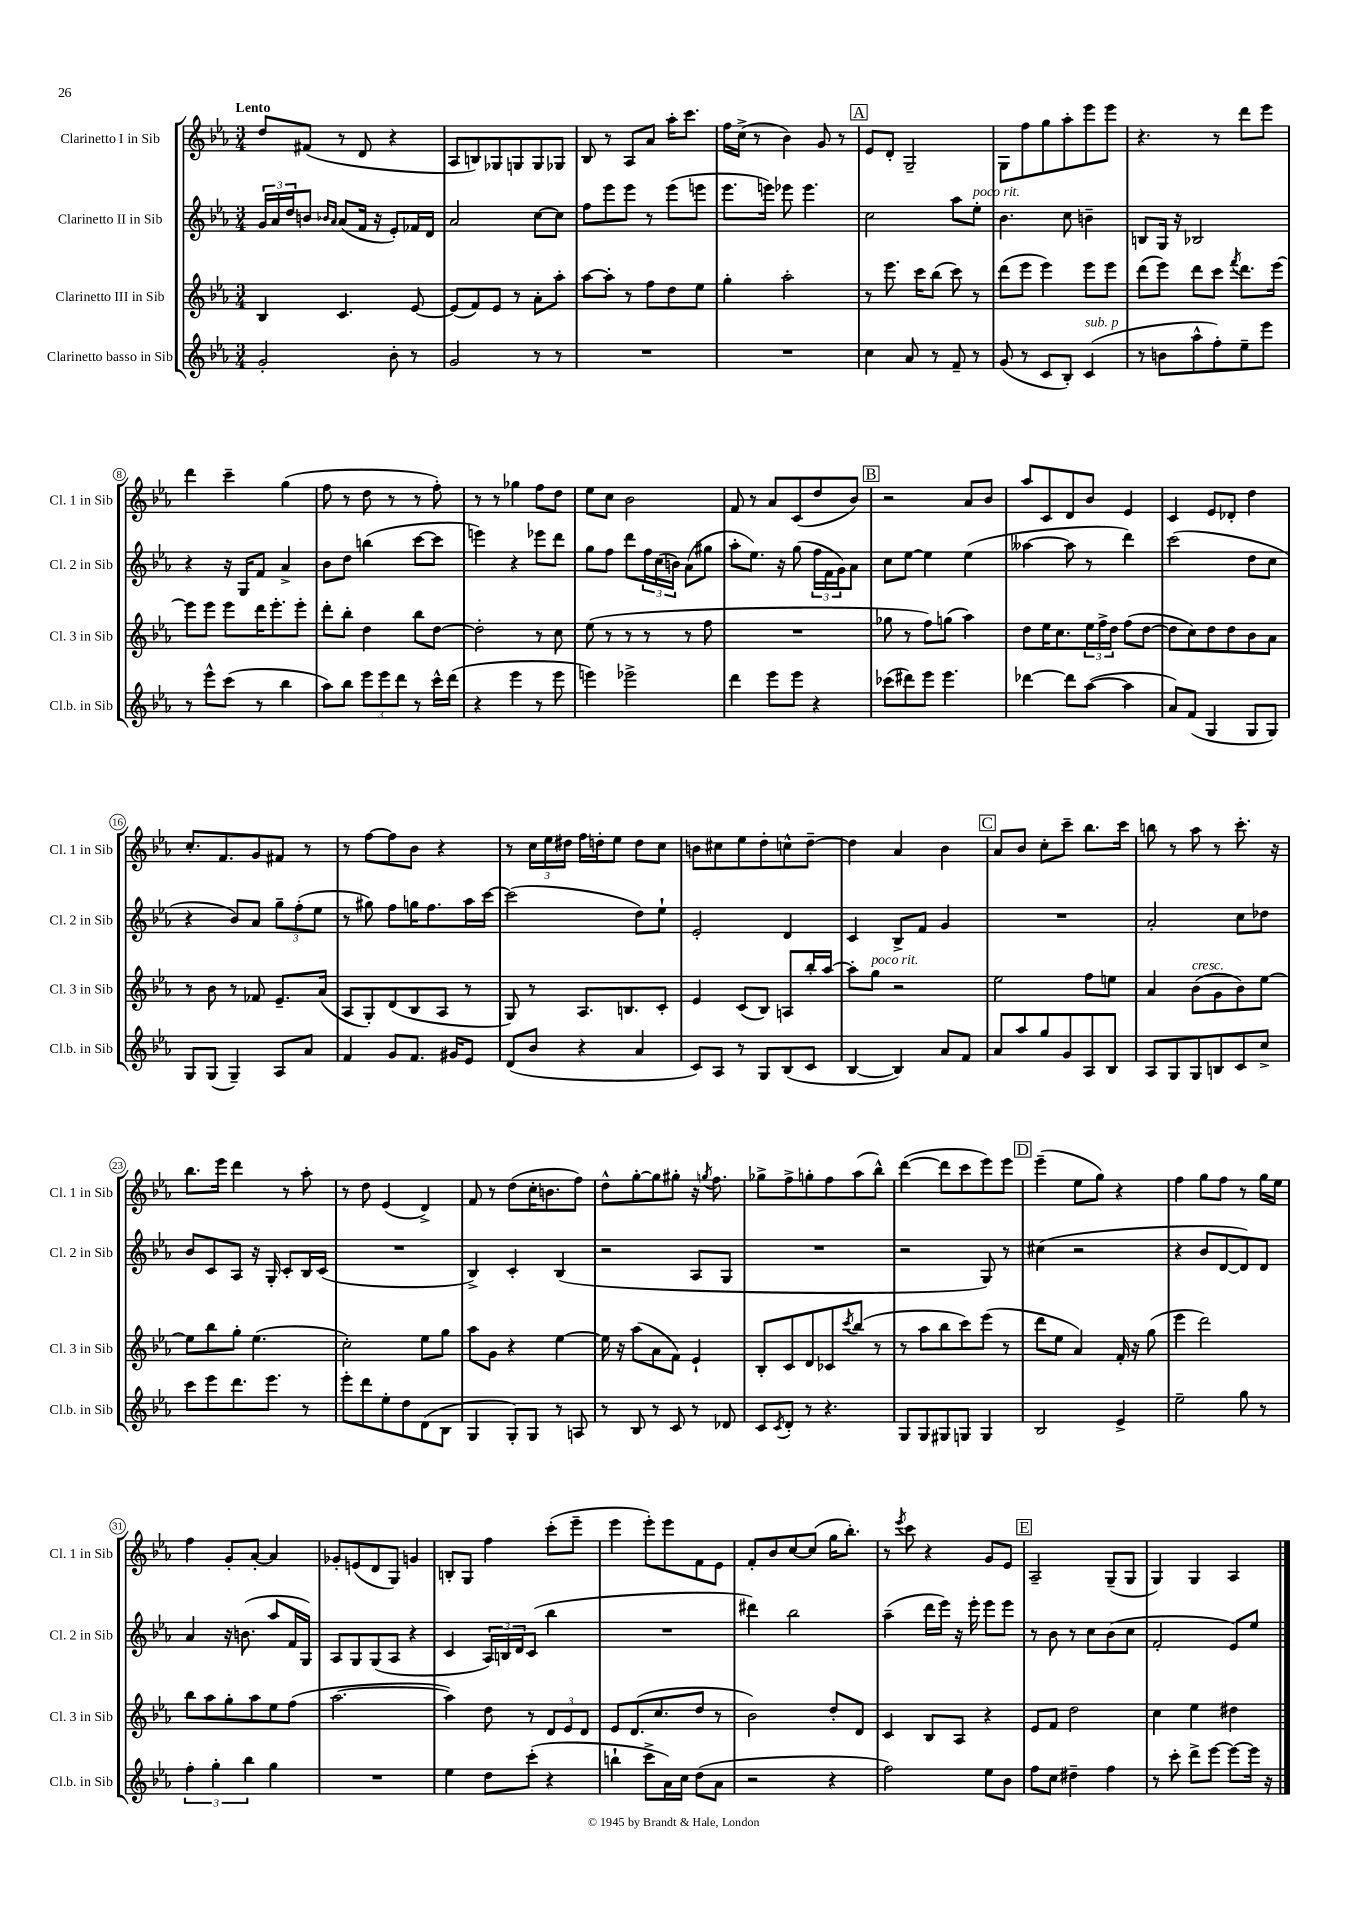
<<
\new StaffGroup <<
\new Staff = "s0" \with { instrumentName = "Clarinetto I in Sib" shortInstrumentName = "Cl. 1 in Sib" } {
    \clef treble \key ees \major \numericTimeSignature \time 3/4 \tempo "Lento"
    d''8 fis'8( r8 d'8 r4 |
    aes8 b8) ges8 g8 g8 ges8 |
    bes8 r8 aes8 aes'8 aes''16-. c'''8. |
    f''16 c''16->( r8 bes'4) g'8 r8 |
    \mark \markup { \box "A" } ees'8 d'8-. g2-- |
    g8 f''8 g''8 aes''8-. ees'''8 ees'''8 |
    r4. r8 d'''8 ees'''8 |
    d'''4 c'''4-- g''4( |
    f''8 r8 d''8 r8 r8 f''8-.) |
    r8 r8 ges''4 f''8 d''8 |
    ees''8 c''8 bes'2 |
    f'8 r8 aes'8 c'8( d''8 bes'8) |
    \mark \markup { \box "B" } r2 aes'8 bes'8 |
    aes''8 c'8 d'8 bes'8 ees'4 |
    c'4 ees'8 des'8-. d''4 |
    c''8.-. f'8. g'8 fis'8 r8 |
    r8 f''8~ f''8 bes'8 r4 |
    r8 \tuplet 3/2 { c''16 ees''16 dis''16 } f''16 d''16-. ees''8 d''8 c''8 |
    b'8 cis''8 ees''8 d''8-. c''8-^ d''8~-- |
    d''4 aes'4 bes'4 |
    \mark \markup { \box "C" } aes'8 bes'8 c''8-. c'''8-- bes''8. c'''16 |
    b''8 r8 aes''8 r8 c'''8.-. r16 |
    bes''8. ees'''16 d'''4 r8 aes''8-. |
    r8 d''8 ees'4( d'4->) |
    f'8 r8 d''8( c''16-. b'8. f''8) |
    d''8-^ g''8~-. g''8 gis''8-. r16 \acciaccatura { g''8 } f''8. |
    ges''8-> f''8-> g''8-. f''8 aes''8( bes''8-^) |
    d'''4~( d'''8 c'''8 ees'''8) ees'''8 |
    \mark \markup { \box "D" } ees'''4--( ees''8 g''8) r4 |
    f''4 g''8 f''8 r8 g''16 ees''16 |
    f''4 g'8-. aes'8~-. aes'4 |
    ges'8-. e'8( d'8 g8) g'4 |
    b8-. g8 f''4 c'''8-.( ees'''8-- |
    ees'''4 ees'''8-.) ees'''8 f'8 ees'8 |
    f'8-. bes'8 c''8~ c''8( g''16 bes''8.-.) |
    r8 \acciaccatura { ees'''8 } c'''8 r4 g'8 ees'8 |
    \mark \markup { \box "E" } aes2-- g8--( g8 |
    g4) g4 aes4 \bar "|." |
}
\new Staff = "s1" \with { instrumentName = "Clarinetto II in Sib" shortInstrumentName = "Cl. 2 in Sib" } {
    \clef treble \key ees \major \numericTimeSignature \time 3/4
    \tuplet 3/2 { g'16 aes'16 d''16 } b'8 \grace { bes'16 aes'16 } aes'8( f'16 r16 ees'8-.) fes'16 d'16 |
    aes'2 c''8~ c''8 |
    f''8 ees'''8 ees'''8 r8 ees'''8( e'''8 |
    ees'''8. e'''16) ees'''8 ees'''4. |
    \mark \markup { \box "A" } c''2 aes''8 ees''8-.^\markup { \italic "poco rit." } |
    bes'4. c''8 b'4-- |
    b8 g16 r16 bes2 |
    r4 r16 g16 f'8 aes'4-> |
    bes'8 d''8 b''4( c'''8~ c'''8 |
    e'''4) r4 ees'''8 d'''8 |
    g''8 f''8 d'''8 \tuplet 3/2 { f''16 c''16( b'16) } aes'8( gis''8 |
    aes''8-. ees''8.) r16 g''8( \tuplet 3/2 { f''16 f'16 g'16) } aes'8 |
    \mark \markup { \box "B" } c''8 ees''8~ ees''4 ees''4( |
    aeses''4~ aeses''8 r8 d'''4) |
    c'''2( d''8 c''8 |
    r4 bes'8) aes'8 \tuplet 3/2 { g''8-- f''8-.( ees''8 } |
    r8 gis''8) f''8 g''16 f''8. aes''16 c'''16~ |
    c'''2( d''8) ees''8-! |
    ees'2-. d'4 |
    c'4 bes8-> f'8 g'4 |
    \mark \markup { \box "C" } R2. |
    aes'2-. c''8 des''8 |
    bes'8 c'8 aes8 r16 g16-. c'8-. bes16 c'16( |
    R2. |
    bes4->) c'4-. bes4( |
    r2 aes8 g8 |
    R2. |
    r2 g8) r8 |
    \mark \markup { \box "D" } cis''4( r2 |
    r4 bes'8 d'8~ d'8) d'8 |
    aes'4 r16 b'8.( aes''8 f'16 g16) |
    aes8 g8 g8( aes8 r4 |
    c'4 \tuplet 3/2 { aes16) b16 d'16 } c'8( bes''4 |
    R2. |
    dis'''4) bes''2 |
    aes''4--( d'''16 ees'''16) r16 ees'''16-. ees'''8 ees'''8 |
    \mark \markup { \box "E" } r8 bes'8 r8 c''8 bes'8( c''8 |
    f'2-. ees'8) ees''8 \bar "|." |
}
\new Staff = "s2" \with { instrumentName = "Clarinetto III in Sib" shortInstrumentName = "Cl. 3 in Sib" } {
    \clef treble \key ees \major \numericTimeSignature \time 3/4
    bes4 c'4. ees'8~ |
    ees'8( f'8) ees'8 r8 aes'8-. aes''8-. |
    aes''8~ aes''8-. r8 f''8 d''8 ees''8 |
    g''4-. aes''2-. |
    \mark \markup { \box "A" } r8 ees'''8. c'''16 bes''8( c'''8) r8 |
    d'''8( ees'''8 ees'''4) ees'''8 ees'''8 |
    d'''8( ees'''8) d'''8 c'''8 \acciaccatura { f'''8 } d'''8. ees'''16~ |
    ees'''8 ees'''8 ees'''8 d'''16 ees'''8.-. ees'''8-. |
    d'''8-. bes''8-. d''4 bes''8 d''8~ |
    d''2-. r8 c''8 |
    ees''8( r8 r8 r8 r8 f''8 |
    R2. |
    \mark \markup { \box "B" } ges''8 r8 f''8) g''8( aes''4) |
    d''8 ees''16 c''8. \tuplet 3/2 { ees''16 f''16-> d''16 } f''8( d''8~ |
    d''8 c''8) d''8 d''8 bes'8 aes'8 |
    r8 bes'8 r8 fes'8 ees'8.-- aes'16( |
    aes8 g8-.) d'8( bes8 aes8 r8 |
    g8) r8 aes8. b8. c'8-. |
    ees'4 c'8( bes8) a8 bes''16-. aes''16~ |
    aes''8-. g''8^\markup { \italic "poco rit." } r2 |
    \mark \markup { \box "C" } ees''2 f''8 e''8 |
    aes'4 bes'8^\markup { \italic "cresc." }( g'8 bes'8) ees''8~ |
    ees''8 bes''8 g''8-. ees''4.( |
    c''2-.) ees''8 g''8 |
    aes''8 g'8 r4 ees''4~ |
    ees''16 r16 aes''8( aes'8 f'8) ees'4-! |
    bes8-. c'8 d'8 ces'8 \acciaccatura { c'''8 } bes''8( r8 |
    r8 aes''8 bes''8 c'''8) ees'''8( r8 |
    \mark \markup { \box "D" } d'''8 ees''8 aes'4) f'16-. r16 g''8( |
    ees'''4 d'''2) |
    bes''8 aes''8 g''8-. aes''8 ees''8 f''8( |
    aes''2.~ |
    aes''4) d''8 r8 \tuplet 3/2 { d'8 ees'8 d'8 } |
    ees'8 d'8.( c''8. d''8 r8 |
    bes'2) d''8-. d'8 |
    c'4 bes8 aes8 r4 |
    \mark \markup { \box "E" } ees'8 f'8 d''2 |
    c''4 ees''4 dis''4 \bar "|." |
}
\new Staff = "s3" \with { instrumentName = "Clarinetto basso in Sib" shortInstrumentName = "Cl.b. in Sib" } {
    \clef treble \key ees \major \numericTimeSignature \time 3/4
    g'2-. bes'8-. r8 |
    g'2 r8 r8 |
    R2. |
    R2. |
    \mark \markup { \box "A" } c''4 aes'8 r8 f'8-- r8 |
    g'8( r8 c'8 bes8-.) c'4^\markup { \italic "sub. p" }( |
    r8 b'8 aes''8-^ f''8-.) ees''8-- ees'''8 |
    r8 ees'''8-^ c'''8( r8 bes''4 |
    aes''8) bes''8 \tuplet 3/2 { ees'''8 ees'''8 d'''8 } r8 c'''16-^ d'''16( |
    r4 ees'''4 r8 ees'''8 |
    e'''4) ees'''2-> |
    d'''4 ees'''8 ees'''8 r4 |
    \mark \markup { \box "B" } ces'''8( dis'''8) ees'''8 ees'''4. |
    des'''4~ des'''8 aes''8~( aes''4 |
    aes'8) f'8( g4 g8 g8) |
    g8 g8( g4--) aes8 aes'8 |
    f'4 g'8 f'8. gis'16 ees'8 |
    d'8( bes'8 r4 aes'4 |
    c'8) aes8 r8 g8 bes8( c'8 |
    bes4~ bes4) aes'8 f'8 |
    \mark \markup { \box "C" } aes'8 aes''8 g''8 g'8 aes8 bes8 |
    aes8 g8 g8 b8 c'8 c''8-> |
    c'''8 ees'''8 d'''8. ees'''8. r8 |
    ees'''8-. d'''8 ees''8-. d''8 d'8( bes8 |
    g4 g8-.) g8 r8 a8 |
    r8 bes8 r8 c'8 r8 des'8 |
    c'8 \acciaccatura { c'8 } d'8-. r8 r4. |
    g8 g8 gis8 g8 g4 |
    \mark \markup { \box "D" } bes2 ees'4-> |
    ees''2-- g''8 r8 |
    \tuplet 3/2 { f''4-. g''4-. bes''4 } g''4 |
    R2. |
    ees''4 d''8 c'''8-.( r4 |
    b''4-! c'''8-> aes'16) c''16 d''8( aes'8 |
    r2 r4 |
    f''2) ees''8 bes'8 |
    \mark \markup { \box "E" } f''8 c''8 dis''4-- f''4 |
    r8 c'''8-. d'''8-> ees'''8~ ees'''8~ ees'''16 r16 \bar "|." |
}
>>
>>
\layout { \context { \Score \override BarNumber.stencil = #(make-stencil-circler 0.1 0.3 ly:text-interface::print) } }
